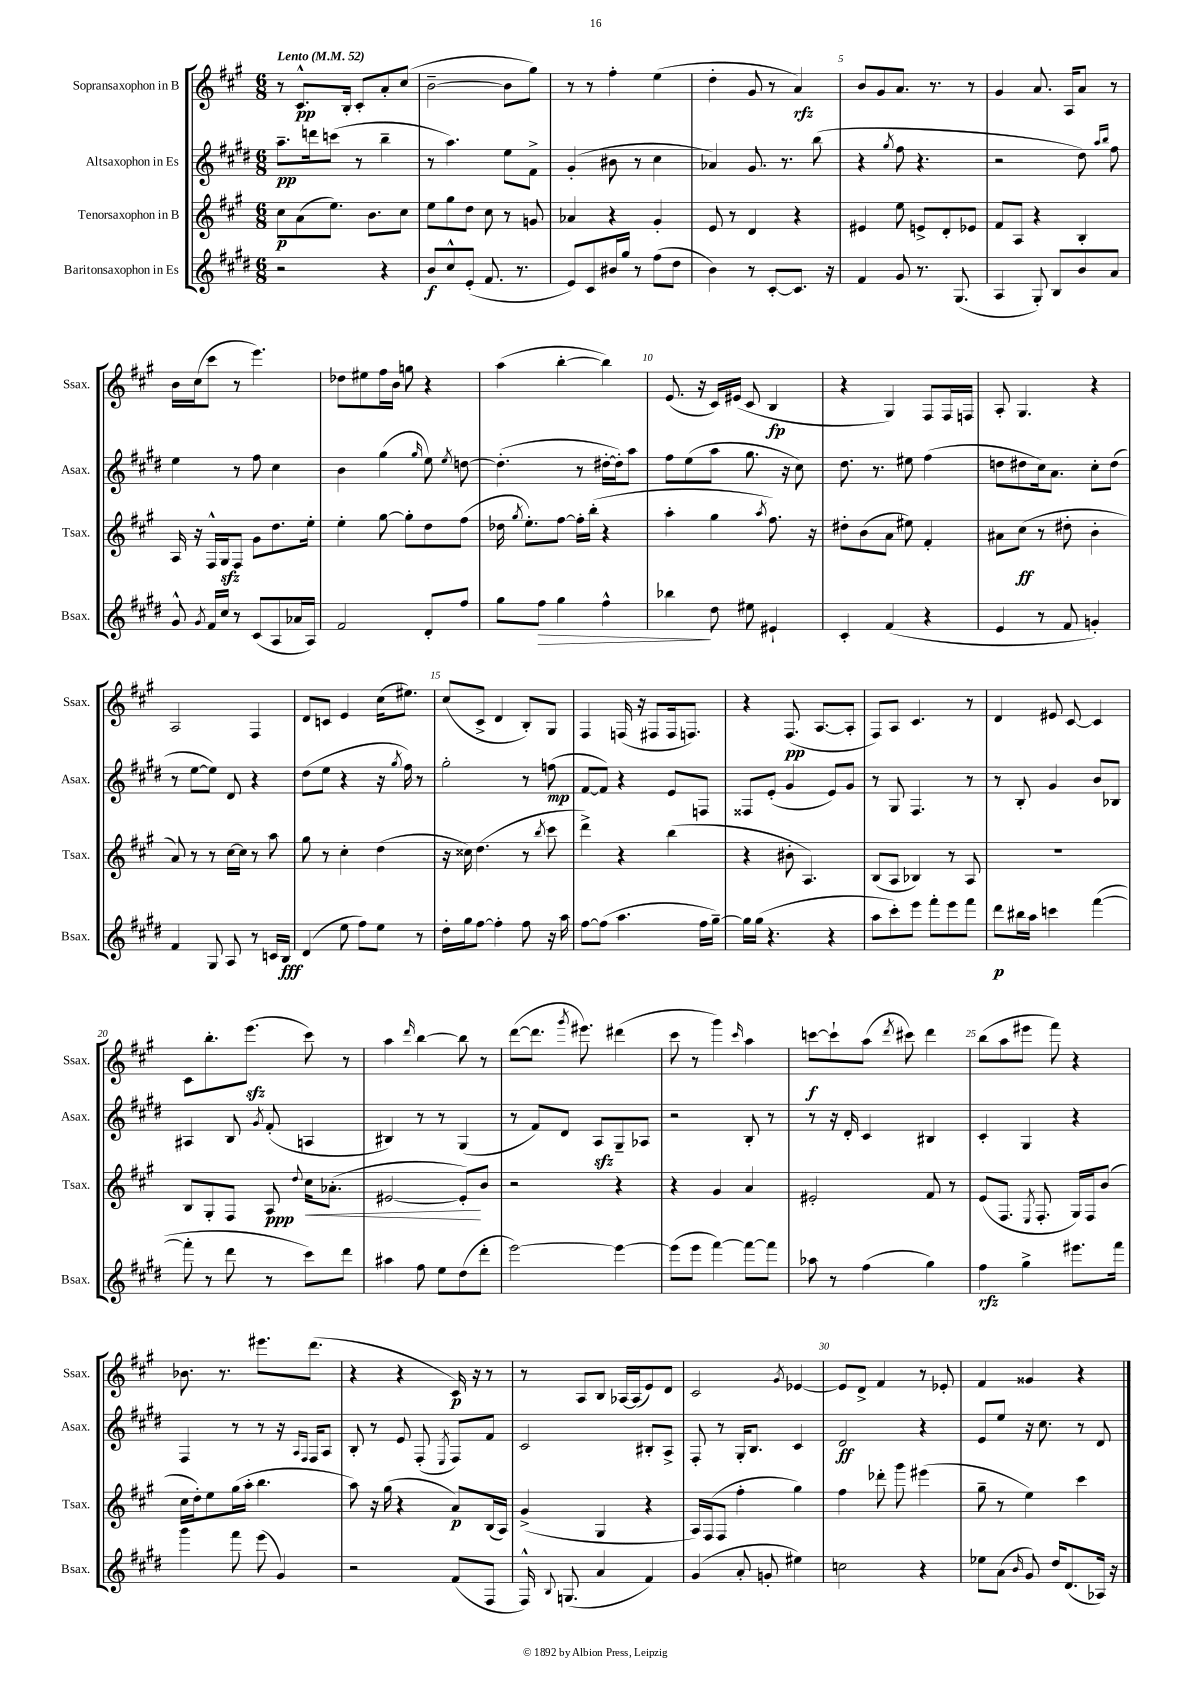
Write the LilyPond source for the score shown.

<<
\new StaffGroup <<
\new Staff = "s0" \with { instrumentName = "Sopransaxophon in B" shortInstrumentName = "Ssax." } {
    \clef treble \key a \major \numericTimeSignature \time 6/8 \tempo "Lento" 4 = 52
    \autoBeamOff r8 cis'8.[-^\pp b16]-. cis'8[-. a'8-. cis''8]( |
    b'2~-- b'8[ gis''8]) |
    r8 r8 fis''4-. e''4( |
    d''4-. gis'8 r8 a'4\rfz) |
    b'8[ gis'8 a'8.] r8. r8 |
    gis'4 a'8. a16[ a'8] r8 |
    b'16[ cis''16( cis'''8] r8 e'''4.) |
    des''8[ eis''8 fis''16 b'16] g''8 r4 |
    a''4( b''4~-. b''4) |
    e'8.( r16 cis'16[) eis'16]( cis'8 b4\fp |
    r4 gis4) fis8[ fis16 f16] |
    a8-. gis4. r4 |
    a2 fis4 |
    d'8[ c'8] e'4 cis''16[( eis''8.]) |
    cis''8[( cis'8]-> d'4 b8[-.) gis8] |
    fis4 f16( r16 fis8[ fis16 f8.]) |
    r4 fis8.\pp( a8.[~ a8]-. |
    fis8[) a8] cis'4. r8 |
    d'4 eis'8 cis'8~ cis'4 |
    cis'8[ b''8.-. e'''8.]\sfz( cis'''8) r8 |
    a''4 \grace { d'''16 } b''4~ b''8 r8 |
    d'''8[~( d'''8.] \acciaccatura { gis'''8 } eis'''8.) dis'''4( |
    cis'''8 r8 gis'''4) \grace { cis'''16 } a''4 |
    c'''8[~\f c'''8-! a''8]( \acciaccatura { d'''8 } cis'''8) d'''4 |
    b''8[( a''8 eis'''8] fis'''8) r4 |
    bes'8. r8. eis'''8.[ d'''8.]( |
    r4 r4 cis'16\p) r16 r8 |
    r8 a8[ b8] aes16[~ aes16( e'8) d'8] |
    cis'2 \acciaccatura { gis'8 } ees'4~ |
    ees'8[ d'8]-> fis'4 r8 ees'8-. |
    fis'4 gisis'4 r4 \bar "|." |
}
\new Staff = "s1" \with { instrumentName = "Altsaxophon in Es" shortInstrumentName = "Asax." } {
    \clef treble \key e \major \numericTimeSignature \time 6/8
    \autoBeamOff a''8.[--\pp d'''16 c'''8]( r8 b''4-- |
    r8 a''4.) e''8[ fis'8]-> |
    gis'4-.( bis'8 r8 cis''4 |
    aes'4) gis'8. r8. b''8( |
    r4 \acciaccatura { gis''8 } fis''8 r4. |
    r2 dis''8) \grace { a''16[ b''16] } fis''8 |
    e''4 r8 fis''8 cis''4 |
    b'4 gis''4( \grace { gis''16 } e''8) \acciaccatura { e''8 } d''8~ |
    d''4.-.( r8 dis''16[~-. dis''16-.) a''8] |
    fis''8[ e''8( a''8] gis''8. r16 cis''8) |
    dis''8. r8. eis''8 fis''4( |
    d''8[ dis''8 cis''16) a'8.] cis''8[-. dis''8]( |
    r8 e''8[~ e''8]) dis'8 r4 |
    dis''8[( e''8] r4 r16 \acciaccatura { gis''8 } fis''16) r8 |
    gis''2-. r8 f''8\mp( |
    fis'8[~ fis'8]) r4 e'8[ f8] |
    fisis8[ e'8]-.( gis'4 e'8[) gis'8] |
    r8 gis8 fis4. r8 |
    r8 b8-. gis'4 b'8[ bes8] |
    ais4 b8 \acciaccatura { gis'8 } fis'8-.( a4 |
    bis4) r8 r8 gis4( |
    r8 fis'8[) dis'8] a8[\sfz gis8-- aes8] |
    r2 b8-. r8 |
    r8 r16 dis'16-. cis'4 bis4 |
    cis'4-. gis4 r4 |
    fis4 r8 r8 r16 \grace { a16[ fis16] } fis16[ a8] |
    b8-. r8 e'8 fis8-.( \acciaccatura { e8 } fis8[) fis'8] |
    cis'2 bis8[-. a8]-> |
    fis8-. r8 gis16[-. b8.] cis'4 |
    dis'2\ff r4 |
    e'8[ e''8] r16 cis''8. r8 dis'8 \bar "|." |
}
\new Staff = "s2" \with { instrumentName = "Tenorsaxophon in B" shortInstrumentName = "Tsax." } {
    \clef treble \key a \major \numericTimeSignature \time 6/8
    \autoBeamOff cis''8[\p a'8( e''8.]) b'8.[ cis''8] |
    e''8[ gis''8 d''8] cis''8 r8 g'8 |
    aes'4 r4 gis'4-. |
    e'8 r8 d'4 r4 |
    eis'4 e''8 e'8[-> d'8-. ees'8] |
    fis'8[ a8] r4 b4-. |
    a16 r16 fis16[-^ gis16\sfz fis8] gis'8[ d''8. e''16]-. |
    e''4-. gis''8~ gis''8[-. d''8 fis''8]( |
    des''16 \acciaccatura { gis''8 } e''8.[-.) fis''8]~ fis''16[-. b''16]-.( r4 |
    a''4-. gis''4 \acciaccatura { a''8 } fis''8.) r16 |
    dis''8[-. b'8( a'8] eis''8) fis'4-. |
    ais'8[ cis''8]\ff( r8 dis''8-. b'4-. |
    a'8) r8 r8 cis''16[~ cis''16] r8 a''8 |
    gis''8 r8 cis''4-. d''4( |
    r16 cisis''16) d''4.( r8 \acciaccatura { b''8 } cis'''8 |
    d'''4->) r4 b''4( |
    r4 bis'8-. a4.) |
    b8[( a8] bes4) r8 a8 |
    R2. |
    b8[ gis8-. fis8] a8\ppp \appoggiatura { d''8 } cis''16[\< aes'8.]-.( |
    eis'2~ eis'8[-.\!) b'8] |
    r2 r4 |
    r4 gis'4 a'4 |
    eis'2-. fis'8 r8 |
    e'8[( fis8.] \acciaccatura { e8 } fis8.-. gis16[) fis16 b'8]( |
    cis''16[ d''16-.) e''8 gis''16( a''16]-. b''4. |
    a''8) r16 gis''16( r4 a'8[\p) b16( a16]) |
    gis'4->( gis4 r4 |
    a16[) fis16( fis8] fis''4-. gis''4) |
    fis''4 des'''8-. gis'''8 eis'''4( |
    gis''8-- r8 e''4) cis'''4 \bar "|." |
}
\new Staff = "s3" \with { instrumentName = "Baritonsaxophon in Es" shortInstrumentName = "Bsax." } {
    \clef treble \key e \major \numericTimeSignature \time 6/8
    \autoBeamOff r2 r4 |
    b'8[\f cis''8-^ e'8]-.( fis'8. r8. |
    e'8[) cis'8 bis'16 gis''16] r8 fis''8[( dis''8] |
    b'4) r8 cis'8[~-. cis'8.] r16 |
    fis'4 gis'8 r8. gis8.( |
    a4 gis8-.) b8[ b'8 a'8] |
    gis'8-^ \acciaccatura { gis'8 } fis'16[ cis''16] r8 cis'8[( a8 aes'16 a16]) |
    fis'2 dis'8[-. fis''8] |
    gis''8[ fis''8]\> gis''4 fis''4-^ |
    bes''4\! dis''8 eis''8 eis'4-! |
    cis'4-. fis'4( r4 |
    e'4 r8 fis'8 g'4-.) |
    fis'4 gis8 a8 r8 c'16[ b16]\fff |
    dis'4( e''8 fis''8[) e''8] r8 |
    dis''16[-. gis''16 fis''8]~ fis''4-. fis''8 r16 a''16 |
    fis''8[~ fis''8]( a''4. fis''16[ gis''16]~--) |
    gis''16[ gis''16]( r4. r4 |
    a''8[ cis'''8-.) e'''8] fis'''8[-. e'''8 fis'''8] |
    dis'''8[\p bis''16 a''16] c'''4 fis'''4~( |
    fis'''8-. r8 dis'''8 r8 cis'''8[) dis'''8] |
    ais''4 fis''8 e''8[ dis''8( dis'''8]-. |
    e'''2~) e'''4~ |
    e'''8[( e'''8] fis'''4~) fis'''8[~ fis'''8] |
    aes''8 r8 fis''4( gis''4) |
    fis''4\rfz gis''4-> eis'''8.[ fis'''16] |
    gis'''4 fis'''8 e'''8( gis'4) |
    r2 fis'8[( fis8] |
    fis16-^) \appoggiatura { b8 } g8.( a'4 fis'4) |
    gis'4( a'8-. g'8-. eis''4) |
    c''2 r4 |
    ees''8[ a'8]( \grace { b'16 } gis'8) dis''16[ dis'8.( aes16]) r16 \bar "|." |
}
>>
>>
\layout { \context { \Score \override BarNumber.break-visibility = ##(#f #t #t) barNumberVisibility = #(every-nth-bar-number-visible 5) } }
